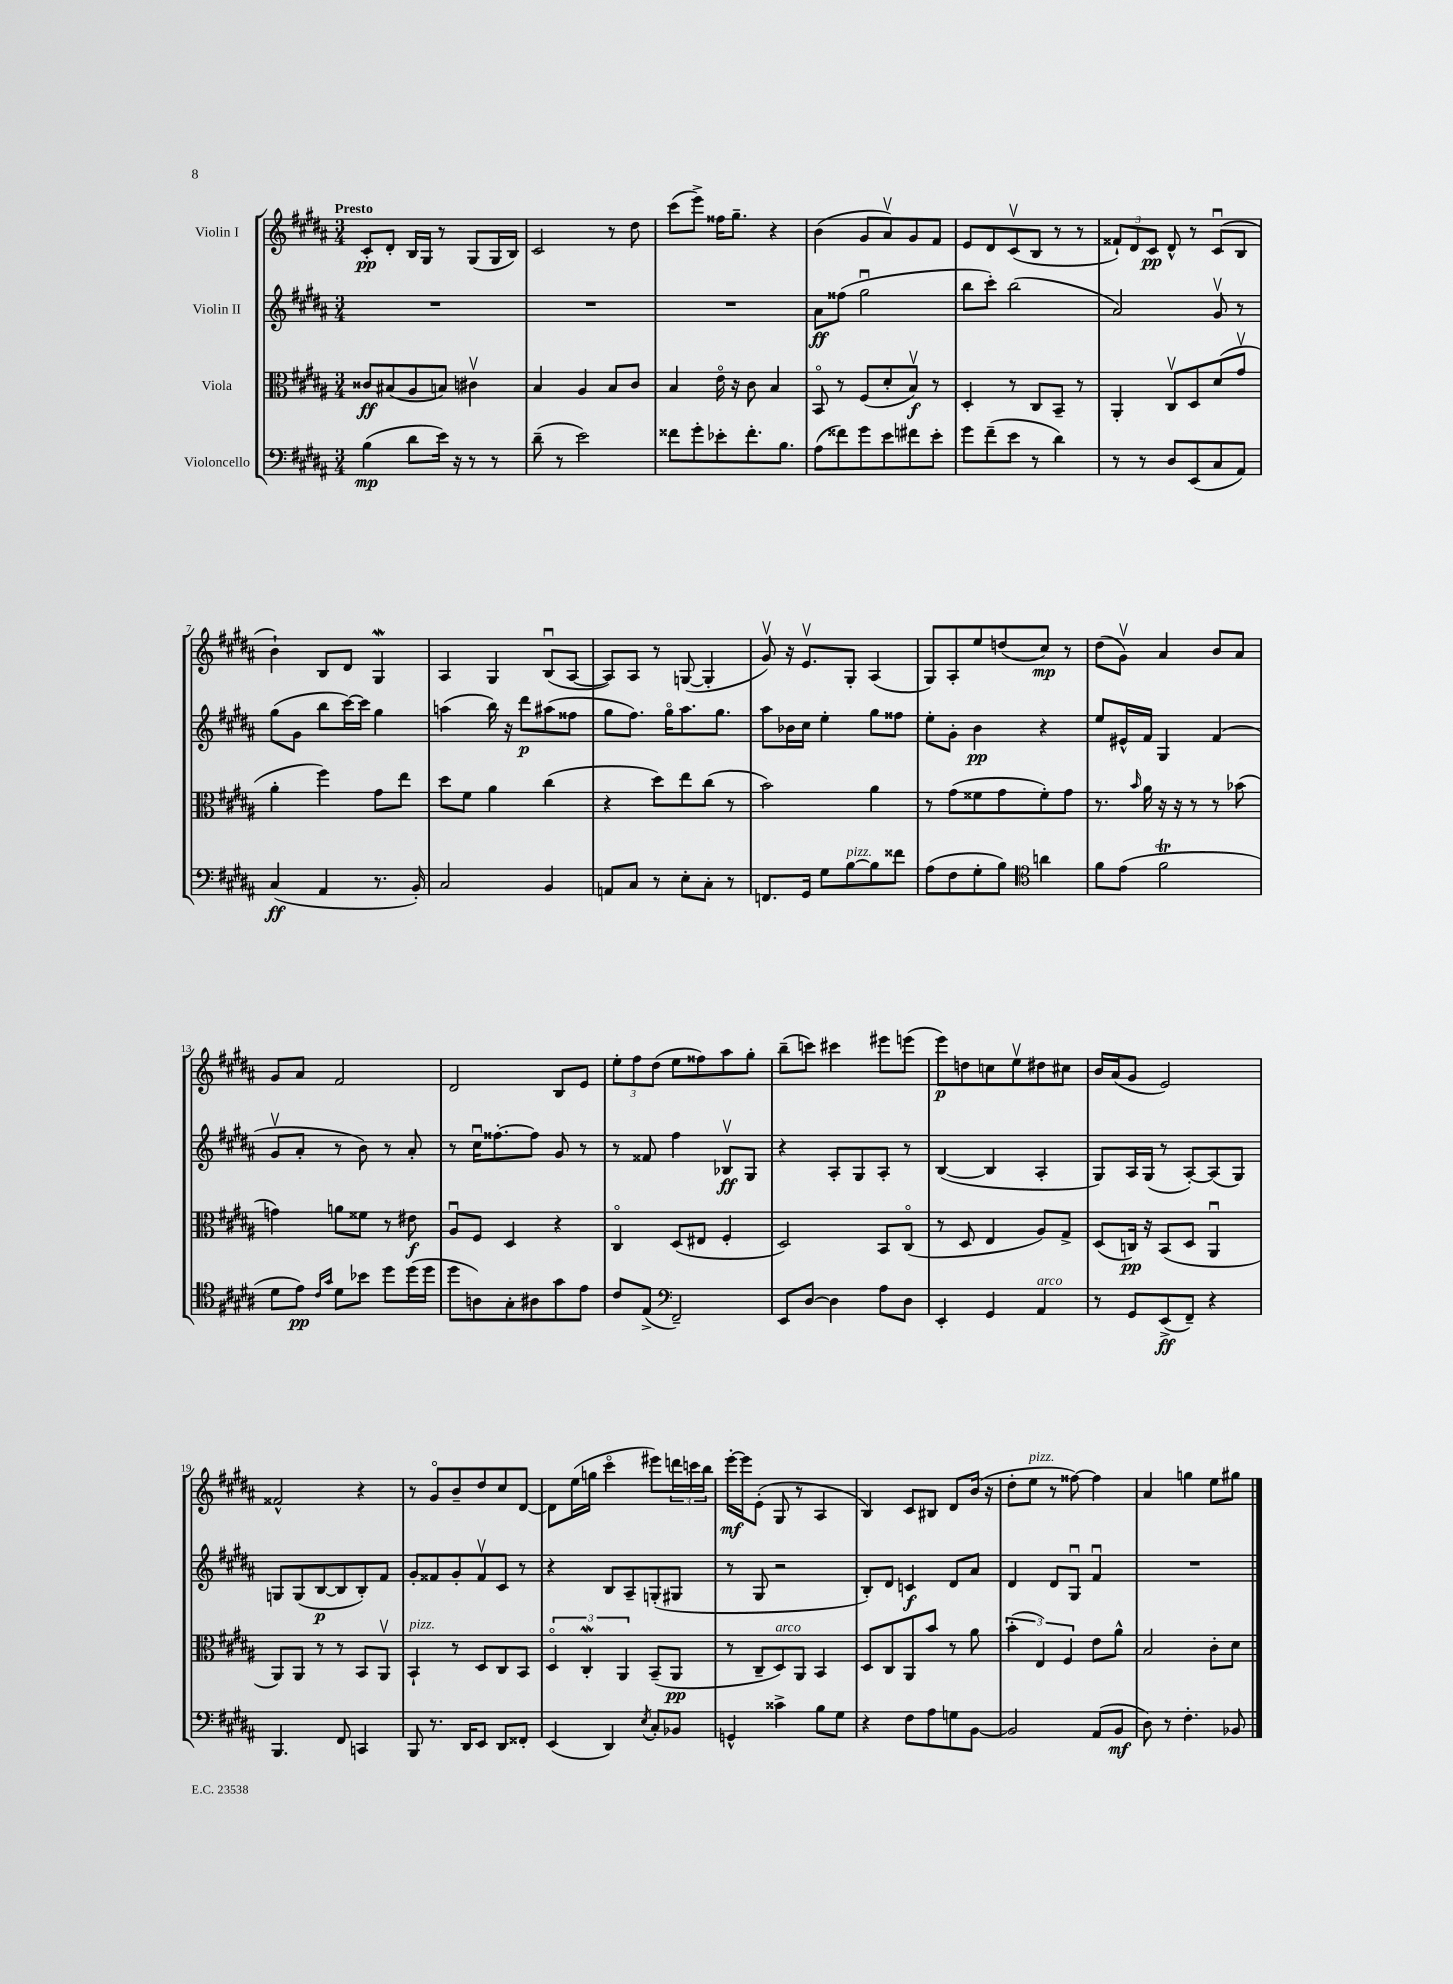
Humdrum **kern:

**kern	**kern	**kern	**kern
*staff4	*staff3	*staff2	*staff1
*clefF4	*clefC3	*clefG2	*clefG2
*k[f#c#g#d#a#]	*k[f#c#g#d#a#]	*k[f#c#g#d#a#]	*k[f#c#g#d#a#]
*M3/4	*M3/4	*M3/4	*M3/4
(4B	8c##	2.r	8c#'
.	(8B#	.	8d#'
8d#	8A#	.	16B
.	.	.	16G#
16e)	8B)	.	8r
16r	.	.	.
8r	4c#v	.	(8G#
8r	.	.	16G#
.	.	.	16B)
=	=	=	=
(8d#~	4B	2.r	2c#
8r	.	.	.
2e)	4A#	.	.
.	8B	.	8r
.	8c#	.	8dd#
=	=	=	=
8f##	4B	2.r	(8ccc#
8g#'	.	.	8eee^)
8e-'	16eo	.	16ff##
.	16r	.	8.gg#~
8.f##'	8c#	.	.
.	4B	.	4r
8.B	.	.	.
=	=	=	=
(8A#	8BBo	8a#	(4b
8f##)	8r	(8ff##	.
8g#	(8F#	2gg#u	8g#
8e	8d#'	.	8a#v)
8f#	8Bv)	.	8g#
8e'	8r	.	8f#
=	=	=	=
8g#	4D#'	8bb	8e
(8f#~	.	8ccc#')	8d#
8e	8r	(2bb	(8c#v
8r	8C#	.	8B
4d#)	8BB~	.	8r
.	8r	.	8r
=	=	=	=
8r	4AA#'	2a#)	12f##`)
.	.	.	12d#
8r	.	.	.
.	.	.	12c#
8D#	8C#v	.	8d#^^
(8EE	8D#	.	8r
8C#	(8d#	8g#v	(8c#u
8AA#)	8g#v	8r	8B
=	=	=	=
(4C#	4a#'	(8gg#	4b`)
.	.	8g#	.
4AA#	4ff#)	8bb	8B
.	.	[16ccc#)	8d#
.	.	16ccc#]	.
8.r	8g#	4gg#	4G#
.	8ee	.	.
16BB')	.	.	.
=	=	=	=
2C#	8dd#	(4aa	4A#
.	8f#	.	.
.	4a#	16bb)	4G#
.	.	16r	.
.	.	8ddd#	.
4BB	(4cc#	(8aa#	(8Bu
.	.	8ff##	[8A#
=	=	=	=
8AA	4r	8gg#	8A#])
8C#	.	8.ff#)	8A#
8r	8dd#)	.	8r
.	.	16gg#o	.
8E'	8ee	8.aa#	([8G
8C#'	(8cc#	.	4G']
.	.	8.gg#	.
8r	8r	.	.
=	=	=	=
8.FF	2b)	8aa#	8g#v)
.	.	16b-	16r
16GG#	.	16cc#	8.ev
8G#	.	4ee'	.
[8B	.	.	8G#'
8B]	4a#	8gg#	(4A#
8f##	.	8ff##	.
=	=	=	=
(8A#	8r	8ee'	8G#)
8F#	(8g#	8g#'	8A#'
8G#'	8f##	4b	8ee
8B)	8g#	.	(8dd
*clefC4	*	*	*
4a	8f##')	4r	8cc#)
.	8g#	.	8r
=	=	=	=
8f#	8.r	8ee	(8dd#
(8e	.	16e#^^	8g#v)
.	16qqb	.	.
.	16a#	16f#	.
2f#	16r	4G#	4a#
.	16r	.	.
.	8r	.	.
.	8r	(4f#	8b
.	(8b-	.	8a#
=	=	=	=
8d#	4g)	8g#v	8g#
8e)	.	8a#'	8a#
16qqc#	.	.	.
16qqg#	.	.	.
8d#	8a	8r	2f#
8b-	8f##	8b)	.
8dd#	8r	8r	.
(16dd#	8e#	8a#'	.
16dd#	.	.	.
=	=	=	=
8dd#	8A#u	8r	2d#
8A)	8F#	16cc#u	.
.	.	[8.ff##'	.
8G#'	4D#	.	.
8A#	.	8ff##]	.
8g#	4r	8g#	8B
8e	.	8r	8e
=	=	=	=
8c#	4C#o	8r	12ee'
.	.	.	12ff#
(8E^	.	8f##	.
.	.	.	(12dd#
*clefF4	*	*	*
2FF#~)	(8D#	4ff#	8ee
.	8E#	.	8ff##)
.	4F#'	8B-v	8aa#
.	.	8G#	8gg#'
=	=	=	=
8EE	2D#)	4r	(8bb~
[8D#	.	.	8ccc)
4D#]	.	8A#'	4ccc#
.	.	8G#	.
8A#	8BB	8A#'	8eee#
8D#	(8C#o	8r	(8eee
=	=	=	=
4EE'	8r	([4B	8eee)
.	8D#	.	8dd
4GG#	4E	4B]	8cc
.	.	.	8eev
4AA#	8A#)	4A#'	8dd#
.	8G#^	.	8cc#
=	=	=	=
8r	(8D#	8G#)	16b
.	.	.	(16a#
8GG#	16C)	16A#	8g#
.	16r	(16G#	.
(8EE^	(8BB	8r	2e)
8FF#~)	8D#	[8A#')	.
4r	4AA#u	(8A#]	.
.	.	8G#)	.
=	=	=	=
4.BBB	8AA#)	8G	2f##^^
.	8AA#	(8G	.
.	8r	[8B	.
8FF#	8r	8B]	.
4CC	8BB	8B')	4r
.	8AA#v	8f#	.
=	=	=	=
8BBB	4BB`	8g#'	8r
8.r	.	8f##	8g#o
.	8r	8g#'	8b~
16DD#	.	.	.
8EE	8D#	8f##v	8dd#
8DD#	8C#	8c#	8cc#
8FF##'	8BB	8r	[8d#
=	=	=	=
(4EE	6D#o	4r	8d#]
.	.	.	(16ee
.	6C#'	.	.
.	.	.	16gg
4DD#)	.	8B	4ccc#o
.	6AA#	.	.
.	.	8A#~	.
8qE	.	.	.
8C#'	(8BB~	(8G'	8eee#)
8BB-	8AA#	8G#	24ddd
.	.	.	24ccc
.	.	.	24bb
=	=	=	=
4GG^^	8r	8r	[16eee'
.	.	.	16eee]
.	8C#~	8G#	(8e'
4c##^	8D#)	2r	8G#
.	8AA#	.	8r
8B	4BB	.	4A#
8G#	.	.	.
=	=	=	=
4r	8D#	8B')	4B)
.	8C#	8d#	.
8F#	8AA#	4c	8c#
8A#	8b	.	8B#
8G	8r	8d#	8d#
[8BB	8a#	8a#	(16b
.	.	.	16r
=	=	=	=
2BB]	(6b'	4d#	8dd#'
.	.	.	8ee
.	6E)	.	.
.	.	8d#	8r
.	6F#	.	.
.	.	8G#u	[8ff##)
(8AA#	8e	4f#u	4ff##]
8BB	8a#^^	.	.
=	=	=	=
8D#)	2B	2.r	4a#
8r	.	.	.
4.F#'	.	.	4gg
.	8c#'	.	8ee
8BB-	8d#	.	8gg#
==	==	==	==
*-	*-	*-	*-
